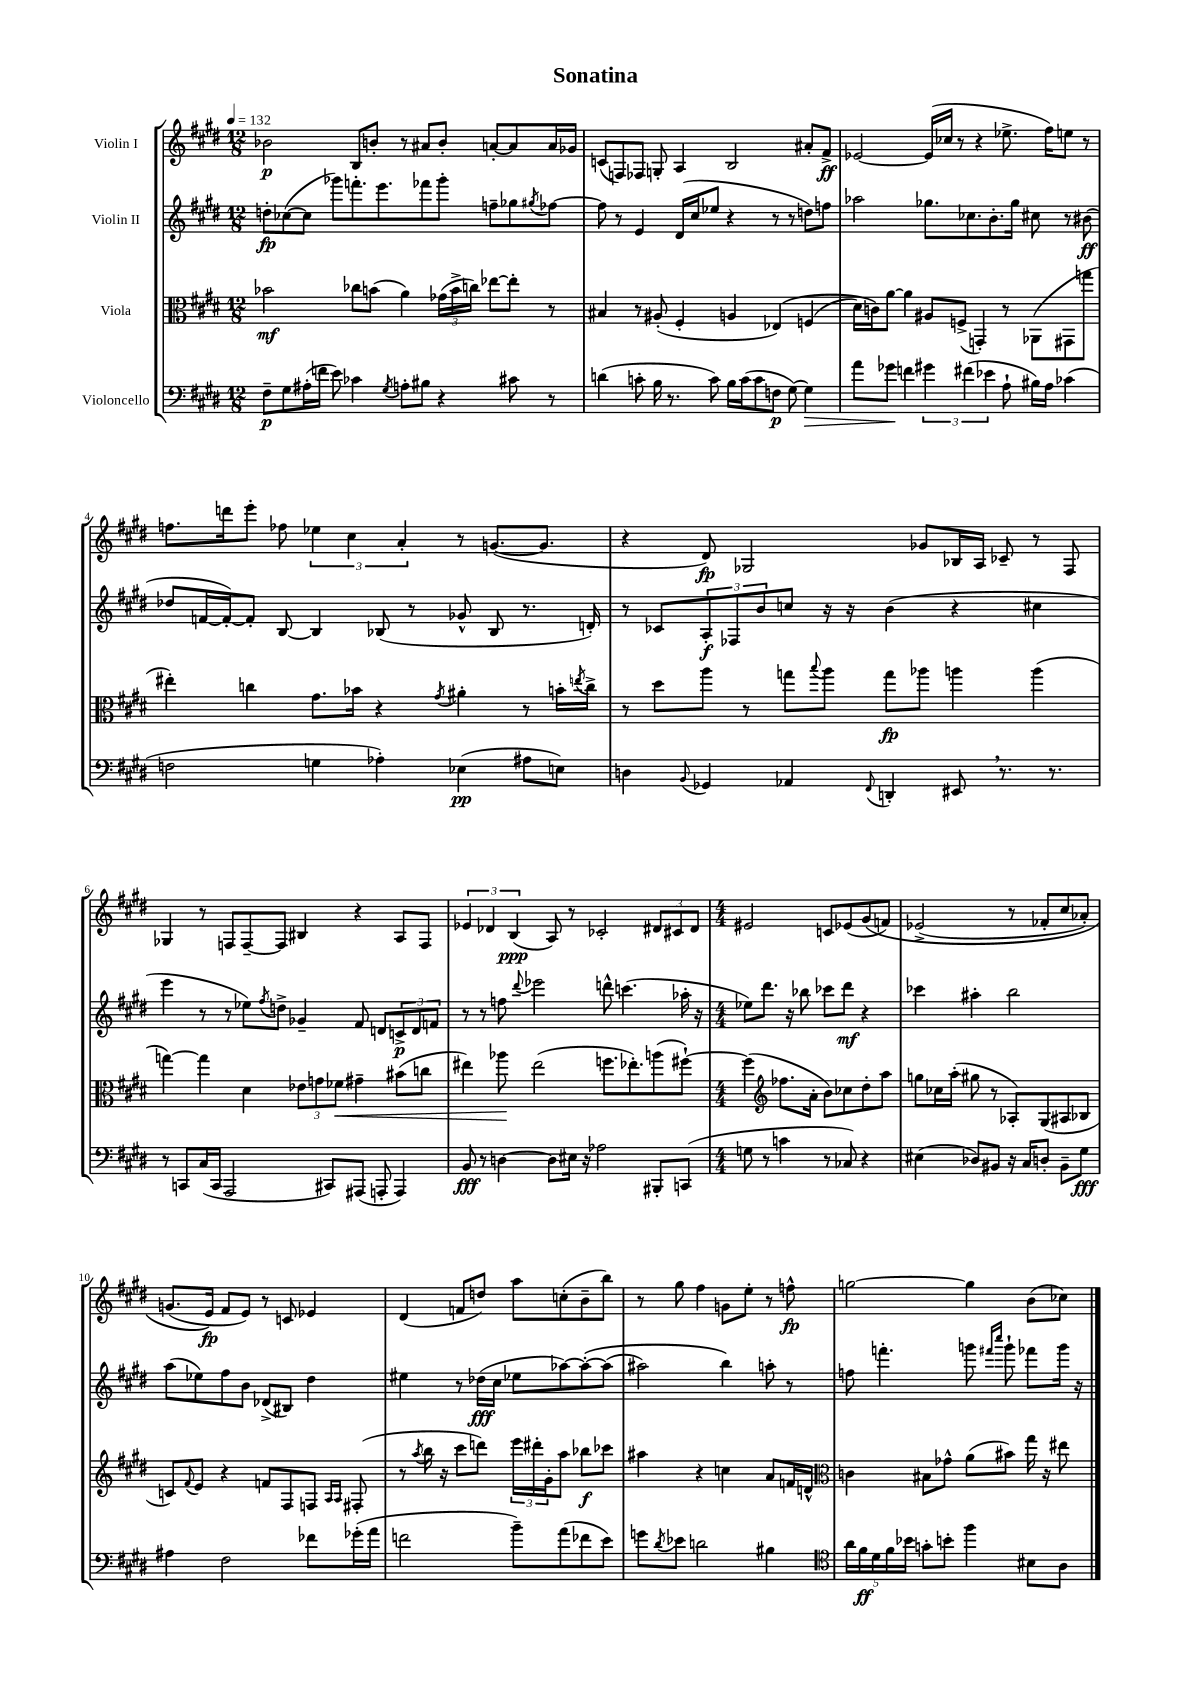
\header { title = "Sonatina" }
<<
\new StaffGroup <<
\new Staff = "s0" \with { instrumentName = "Violin I" } {
    \clef treble \key e \major \numericTimeSignature \time 12/8 \tempo 4 = 132
    bes'2\p b8 b'8-. r8 ais'8 b'8-. a'8~-. a'8 a'16 ges'16 |
    c'8( f8) fes8 g8-. a4 b2 ais'8-. fis'8->\ff |
    ees'2~ ees'16( ces''16 r8 r4 ees''8.-> fis''16) e''8 r8 |
    f''8. d'''16 e'''8-. fes''8 \tuplet 3/2 { ees''4 cis''4 a'4-. } r8 g'8.~( g'8. |
    r4 dis'8\fp) ges2 ges'8 bes16 a16 ces'8-- r8 fis8 |
    ges4 r8 f8 f8~-- f8 bis4 r4 a8 f8 |
    \tuplet 3/2 { ees'4 des'4 b4\ppp( } a8) r8 ces'2-. \tuplet 3/2 { dis'8 cis'8 dis'8 } |
    \numericTimeSignature \time 4/4 eis'2 c'8 ees'8( gis'8\( f'8) |
    ees'2->( r8 fes'8-. cis''8 aes'8-.) |
    g'8.( e'16\fp\) fis'8 e'8) r8 c'8 ees'4 |
    dis'4( f'8 d''8) a''8 c''8-.( b'8-- b''8) |
    r8 gis''8 fis''4 g'8 e''8-. r8 f''8-^\fp |
    g''2~ g''4 b'8( ces''8) \bar "|." |
}
\new Staff = "s1" \with { instrumentName = "Violin II" } {
    \clef treble \key e \major \numericTimeSignature \time 12/8
    d''8-.\fp ces''8~( ces''8 ges'''8) f'''8.-. e'''8. fes'''8 ges'''8-. f''8-- ges''8 \acciaccatura { gis''8 } fes''8~ |
    fes''8 r8 e'4 dis'16( cis''16 ees''8 r4 r8 r8 d''8) f''8 |
    aes''2 ges''8. ces''8. b'8.-. ges''16 cis''8 r8 bis'8\ff( |
    des''8 f'16~ f'16~-.) f'8-. b8~ b4 bes8( r8 ges'8-^ bes8 r8. d'16-.) |
    r8 ces'8 \tuplet 3/2 { a8-.\f fes8 b'8 } c''8 r16 r16 b'4( r4 cis''4 |
    e'''4 r8 r8 ees''8) \acciaccatura { fis''8 } d''8-> ges'4-- fis'8 d'8 \tuplet 3/2 { c'8->\p d'8 f'8 } |
    r8 r8 f''8 \appoggiatura { dis'''8 } ees'''2 d'''8-^ c'''4.( aes''16-. r16 |
    \numericTimeSignature \time 4/4 ees''8) dis'''8. r16 bes''8 ces'''8 dis'''8\mf r4 |
    ces'''4 ais''4-. b''2 |
    a''8( ees''8) fis''8 b'8 des'8->( bis8) dis''4 |
    eis''4 r8 des''16\fff( cis''16 ees''8 aes''8~) aes''8~-.\( aes''8( |
    ais''2) b''4\) a''8-. r8 |
    f''8 f'''4.-. g'''8 \grace { fis'''16 cis''''16 } g'''8-! fes'''8 g'''16 r16 \bar "|." |
}
\new Staff = "s2" \with { instrumentName = "Viola" } {
    \clef alto \key e \major \numericTimeSignature \time 12/8
    bes'2\mf ces''8 b'8( a'4) \tuplet 3/2 { ges'16( b'16-> c''16) } ees''8~ ees''8-. r8 |
    bis4 r8 ais8-.( fis4-. a4 ees4)\( f4( |
    dis'16) c'16\) a'8~ a'4 ais8 f8->( g,4-.) r8 aes,8( gis,8 g''8 |
    eis''4-.) c''4 gis'8. bes'16 r4 \acciaccatura { gis'8 } ais'4-. r8 b'16-. \acciaccatura { e''8 } c''16-> |
    r8 dis''8 a''8 r8 g''8 \appoggiatura { b''8 } a''8 g''8\fp aes''8 a''4 a''4( |
    g''4~) g''4 dis'4 \tuplet 3/2 { ees'8 g'8 fes'8\< } gis'4-- bis'8( c''8 |
    eis''4) aes''8\! eis''2( f''8. ees''8.-.) a''8( fis''8~-!) |
    \numericTimeSignature \time 4/4 fis''4( \clef treble fes''8. a'16-. b'8) ces''8 dis''8-. a''8 |
    g''8 ces''16 a''16-.( gis''8 r8 aes8-.) gis8( ais8 bes8 |
    c'8) \appoggiatura { fis'8 } e'8 r4 f'8 fis8 f8 \grace { a16 a16 } fis8-.( |
    r8 \acciaccatura { a''8 } b''16 r16 cis'''8 d'''8) \tuplet 3/2 { e'''16 dis'''16-. gis'16-. } a''8 bes''8\f ces'''8 |
    ais''4 r4 c''4 a'8 f'16 d'16-^ |
    \clef alto c'4 bis8 ges'8-^ a'8( bis'8) gis''16 r16 eis''8 \bar "|." |
}
\new Staff = "s3" \with { instrumentName = "Violoncello" } {
    \clef bass \key e \major \numericTimeSignature \time 12/8
    fis8--\p gis8 ais16-.( f'16 e'8) ces'4 \acciaccatura { gis8 } a8-. bis8 r4 cis'8 r8 |
    d'4( c'8-. b16 r8. c'8) b16 c'16( c'8 f8\p gis8~) gis4\> |
    a'8 ges'8\! f'4 \tuplet 3/2 { gis'4 fis'4( ees'4 } a8-! bis16) a16 ces'4( |
    f2 g4 aes4-.) ees4\pp( ais8 e8) |
    d4 \appoggiatura { b,8 } ges,4 aes,4 \appoggiatura { fis,8 } d,4-. eis,8 \breathe r8. r8. |
    r8 c,8 cis16( c,16 a,,2 cis,8) ais,,8( a,,8-. a,,4) |
    b,8\fff r8 d4~ d8 eis16 r16 aes2 bis,,8-. c,8( |
    \numericTimeSignature \time 4/4 g8 r8 c'4 r8 ces8) r4 |
    eis4( des8) bis,8 r16 cis16 d8-. bis,8-- gis8\fff |
    ais4 fis2 fes'8 ges'16-.( a'16 |
    f'2 b'8--) a'8( fes'8 e'8) |
    g'8 \acciaccatura { dis'8 } ees'8 d'2 bis4 |
    \clef tenor \tuplet 5/4 { a'16 fis'16\ff dis'16 fis'16 bes'16 } g'8-. b'8-. fis''4 bis8 a8 \bar "|." |
}
>>
>>
